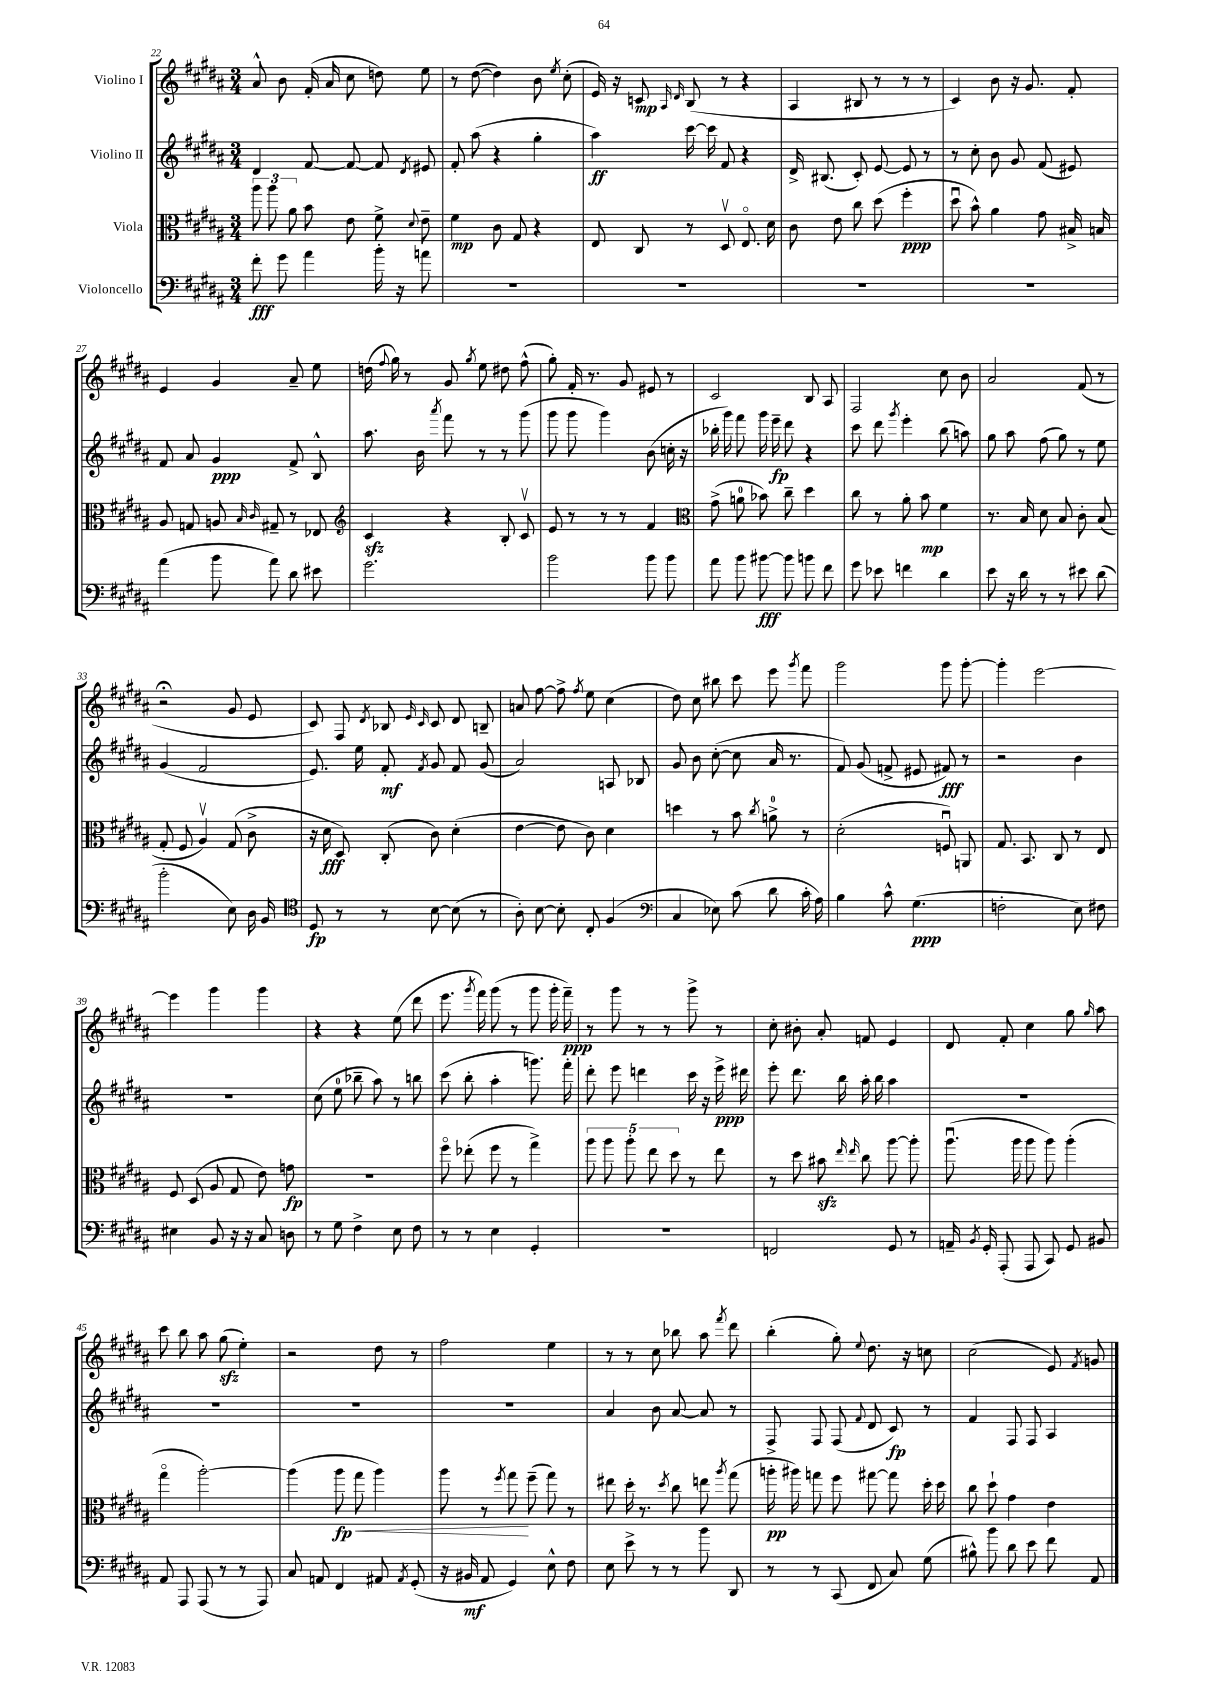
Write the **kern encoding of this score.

**kern	**kern	**kern	**kern
*staff4	*staff3	*staff2	*staff1
*clefF4	*clefC3	*clefG2	*clefG2
*k[f#c#g#d#a#]	*k[f#c#g#d#a#]	*k[f#c#g#d#a#]	*k[f#c#g#d#a#]
*M3/4	*M3/4	*M3/4	*M3/4
8f#'	12aa#	4d#	8a#^^
.	12aa#	.	.
8g#	.	.	8b
.	12a#	.	.
4a#	8b	[8f#	(16f#'
.	.	.	16a#
.	8e	8f#_	8cc#
16b'	8f#^	8f#]	8dd)
16r	.	.	.
.	8qqd#	8qd#	.
8a	8e~	8e#	8ee
=	=	=	=
2.r	4f#	8f#'	8r
.	.	(8aa#	([8dd#
.	8c#	4r	4dd#])
.	8G#	.	.
.	4r	4gg#'	8b
.	.	.	8qee
.	.	.	(8cc#'
=	=	=	=
2.r	8E	4aa#)	16e)
.	.	.	16r
.	8C#	.	8c
.	.	.	16qqA#
.	.	.	16qqd#
.	8r	[16ccc#	(8B
.	.	16ccc#]	.
.	8D#v	8f#	8r
.	8.Eo	4r	4r
.	16d#	.	.
=	=	=	=
2.r	8c#	16d#^	4A#
.	.	(8.B#	.
.	8e	.	.
.	8cc#	8c#')	8B#
.	(8dd#	[8e	8r
.	4ff#'	8e]	8r
.	.	8r	8r
=	=	=	=
2.r	8dd#u	8r	4c#)
.	8b^^)	8cc#'	.
.	4a#	8b	8b
.	.	8g#	16r
.	.	.	8.g#
.	8g#	(8f#	.
.	16B#^	8e#)	8f#'
.	16B	.	.
=	=	=	=
(4a#	8A#	8f#	4e
.	8G	8a#	.
8b	8A	4g#	4g#
.	16qqB	.	.
.	16qqc#	.	.
8a#)	8G#~	.	.
8d#	8r	8f#^	8a#~
8e#	8E-	8B^^	8ee
=	=	=	=
*	*clefG2	*	*
2.g#	4c#	8.aa#	(16dd
.	.	.	8qqff#
.	.	.	16gg#)
.	.	.	8r
.	.	16b	.
.	.	8qaaa#	.
.	4r	8fff#	8g#
.	.	.	8qgg#
.	.	8r	8ee
.	8B'	8r	8dd#
.	8c#v	(8ggg#	(8ff#^^
=	=	=	=
2b	8e	8ggg#	8gg#')
.	8r	8ggg#	16f#'
.	.	.	8.r
.	8r	4ggg#)	.
.	8r	.	8g#
8b	4f#	(8b	8e#
8b	.	16cc'	8r
.	.	16r	.
=	=	=	=
*	*clefC3	*	*
8a#	(8g#^	16bb-'	2c#
.	.	16ggg#)	.
8b	8a	8fff#	.
[8b#	8b-)	16ggg#	.
.	.	16eee~	.
8b#]	8cc#~	8ddd#	.
8b	4dd#	4r	8B
8f#	.	.	8A#
=	=	=	=
8g#	8cc#	8ccc#	2F#
8e-	8r	8ddd#	.
.	.	8qggg#	.
4f	8a#'	4eee'	.
.	8b	.	.
4d#	4f#	(8bb	8cc#
.	.	8aa)	8b
=	=	=	=
8e	8.r	8gg#	2a#
16r	.	8aa#	.
16d#	16B	.	.
8r	8d#	(8ff#	.
8r	8B	8gg#)	.
8e#	8c#'	8r	(8f#
(8d#	(8B	8ee	8r
=	=	=	=
2b'	8G#'	(4g#	2r;
.	8F#	.	.
.	4A#v)	2f#	.
8E)	(8G#	.	8g#
16D#	8c#^	.	8e
16BB	.	.	.
=	=	=	=
*clefC4	*	*	*
8D#	16r	8.e)	8c#)
.	16d#	.	.
8r	8D#)	.	8F#
.	.	16ee	.
.	.	.	8qd#
8r	(8C#'	8f#'	8B-
.	.	.	16qqe
.	.	8qf#	16qqc#
[8B	8c#)	8g#	8c#
(8B]	(4d#'	8f#	8d#
8r	.	(8g#	8B~
=	=	=	=
8A#')	[4e	2a#)	8a
[8B	.	.	[8ff#
8B']	8e]	.	8ff#^]
.	.	.	8qff#
8C#'	8c#)	.	8ee
(4F#	4d#	8A	(4cc#
.	.	8B-	.
=	=	=	=
*clefF4	*	*	*
4C#	4dd	8g#	8dd#)
.	.	8b	8cc#
8E-)	8r	([8cc#'	8bb#
(8c#	8b	8cc#]	8ccc#
.	8qcc#	.	.
8d#	8a^	16a#	8eee
.	.	8.r	.
.	.	.	8qggg#
16c#'	8r	.	8fff#
16A#)	.	.	.
=	=	=	=
4B	(2d#'	8f#)	2ggg#
.	.	(8g#	.
8c#^^	.	8f^	.
(4.G#	.	8e#	.
.	8Fu)	8f#)	8ggg#
.	8AA	8r	[8ggg#'
=	=	=	=
2F'	8.G#	2r	4ggg#']
.	8.BB	.	.
.	.	.	[2eee
.	8C#	.	.
8E)	8r	4b	.
8F#	8E	.	.
=	=	=	=
4E#	8F#	2.r	4eee]
.	(8D#	.	.
8BB	8A#	.	4ggg#
16r	8G#	.	.
16r	.	.	.
8C#	8e)	.	4ggg#
8D	8g	.	.
=	=	=	=
8r	2.r	(8cc#	4r
8G#	.	8ee	.
4F#^	.	8bb-~	4r
.	.	8aa#)	.
8E	.	8r	(8ee
8F#	.	8bb	8ddd#
=	=	=	=
8r	8ff#o	(8ccc#	8.eee
8r	(8ee-'	8bb'	.
.	.	.	8qggg#
.	.	.	16fff#)
4E	8ff#	4aa#'	(8ggg#
.	8r	.	8r
4GG#'	4gg#^)	8.ggg)	8ggg#
.	.	.	16ggg#'
.	.	16fff#'	16fff#~)
=	=	=	=
2.r	10aa#	8ddd#'	8r
.	10aa#	.	.
.	.	8eee	8ggg#
.	10aa#'	.	.
.	.	4ddd	8r
.	10ee	.	.
.	.	.	8r
.	10dd#	.	.
.	8r	16ccc#	8ggg#^
.	.	16r	.
.	8ee	16eee^	8r
.	.	16ddd#	.
=	=	=	=
2FF	8r	8eee'	8cc#'
.	8dd#	8.ddd#	8b#'
.	8b#	.	8a#'
.	.	16bb	.
.	16qqee	.	.
.	16qqee	.	.
.	8cc#	16aa#'	8f
.	.	16bb	.
8GG#	[8aa#	4aa#	4e
8r	8aa#']	.	.
=	=	=	=
16AA~	(8.aa#u	2.r	8d#
8qBB	.	.	.
16GG#'	.	.	.
(8AAA#'	.	.	8f#'
.	16aa#	.	.
8AAA#	8aa#	.	4cc#
8CC#)	8aa#)	.	.
8GG#	(4aa#'	.	8gg#
.	.	.	16qqgg#
8BB#	.	.	8aa#
=	=	=	=
8AA#	4gg#o	2.r	8ccc#
8AAA#	.	.	8bb
(8AAA#	[2aa#')	.	8aa#
8r	.	.	(8gg#
8r	.	.	4ee')
8AAA#)	.	.	.
=	=	=	=
8C#	(4aa#]	2.r	2r
8AA	.	.	.
4FF#	8aa#	.	.
.	8gg#	.	.
8AA#	4aa#)	.	8dd#
8qAA#	.	.	.
(8GG#'	.	.	8r
=	=	=	=
16r	8aa#	2.r	2ff#
16BB#	.	.	.
8AA#	8r	.	.
.	8qff#	.	.
4GG#)	8gg#	.	.
.	(8ff#~	.	.
8E^^	8gg#)	.	4ee
8F#	8r	.	.
=	=	=	=
8E	8ee#	4a#	8r
8e^	16dd#'	.	8r
.	8.r	.	.
8r	.	8b	8cc#
.	8qdd#	.	.
8r	8cc#	[8a#	8bb-
8b	8ee	8a#]	8aa#
.	8qaa#	.	8qfff#
8DD#	(8gg#	8r	8ddd#
=	=	=	=
8r	16aa'	8F#^	(4bb'
.	16aa#)	.	.
8r	8gg	8F#	.
(8CC#	8ff#	(8F#	8gg#')
.	.	8qqf#	8qqee
8FF#	[8gg#	8d#	8.dd#
8C#)	8gg#]	8c#)	.
.	.	.	16r
(8G#	16dd#'	8r	8cc
.	16dd#	.	.
=	=	=	=
8B#^^)	8cc#	4f#	(2cc#
8b	8dd#`	.	.
8d#	4g#	8F#	.
8e	.	8F#	.
8f#	4e	4A#	8e)
.	.	.	8qf#
8AA#	.	.	8g
==	==	==	==
*-	*-	*-	*-
